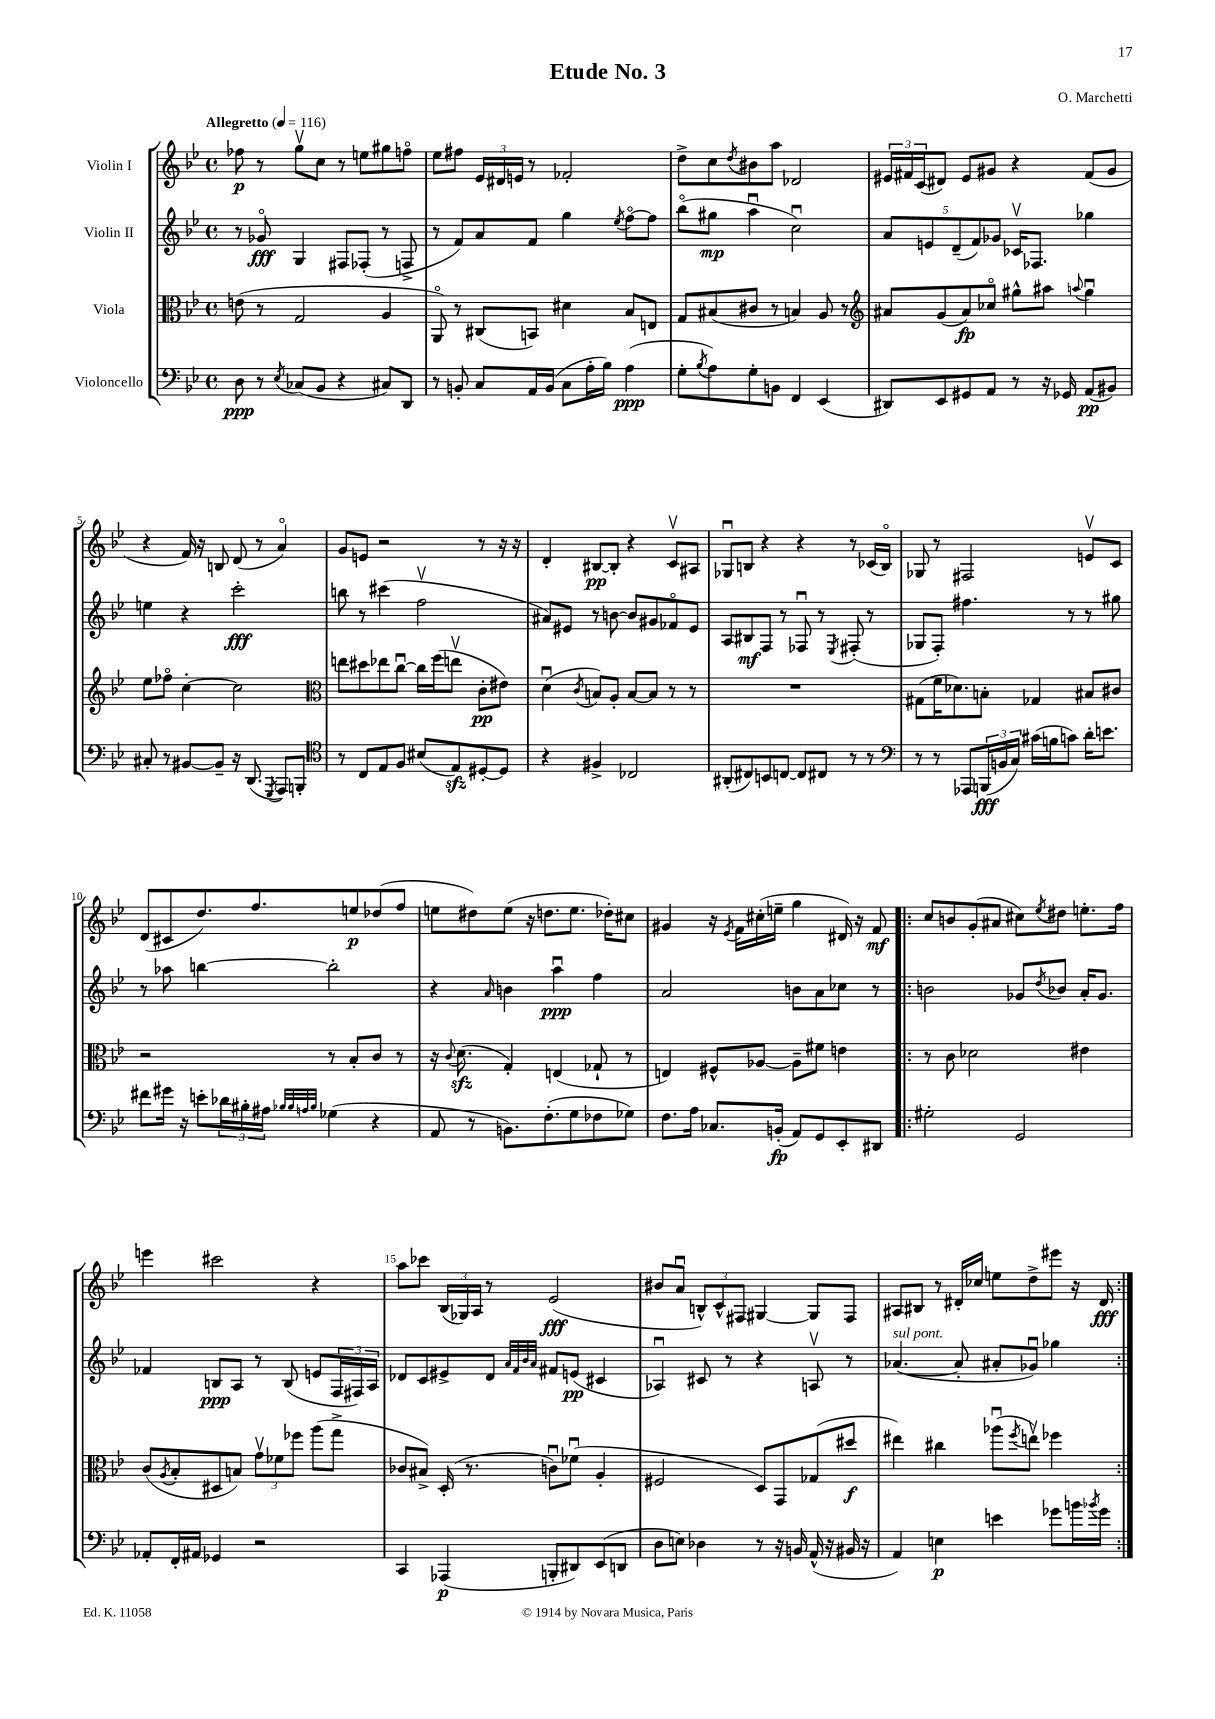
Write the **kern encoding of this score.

**kern	**kern	**kern	**kern
*staff4	*staff3	*staff2	*staff1
*clefF4	*clefC3	*clefG2	*clefG2
*k[b-e-]	*k[b-e-]	*k[b-e-]	*k[b-e-]
*M4/4	*M4/4	*M4/4	*M4/4
*met(c)	*met(c)	*met(c)	*met(c)
*MM116	*MM116	*MM116	*MM116
8D	(8e	8r	8ff-
8r	8r	8g-o	8r
8qE-	.	.	.
(8C-	2G	4G	8ggv
8BB-	.	.	8cc
4r	.	8F#	8r
.	.	(8F-'	8ee
8C#)	4A	8r	8gg#
8DD	.	8F^	8ffo
=	=	=	=
8r	8AAo)	8r	8ee-
8BB'	8r	8f)	8ff#
8C	(8C#	8a	24e-
.	.	.	24d#
.	.	.	24e
16AA	8BB)	8f	8r
(16BB	.	.	.
8C	4d#	4gg	2f-'
16A'	.	.	.
16B-)	.	.	.
.	.	8qee-	.
(4A	8B-	[8ffo	.
.	8E	8ff]	.
=	=	=	=
8G'	8G	(8bb-o	8dd^
8qB-	.	.	.
8A)	(8B#	8gg#	8cc
.	.	.	8qdd
8G'	8c#	4aau	8b#
8BB	8r	.	8aa
4FF	4B)	2ccu)	2d-
(4EE-	8A	.	.
.	8r	.	.
=	=	=	=
*	*clefG2	*	*
8DD#)	8a#	10a	24e#
.	.	.	24f#
.	.	.	(24c
.	.	10e	.
8EE-	(8g	.	8d#)
.	.	(10d~	.
8GG#	8a#)	.	8e#
.	.	10f)	.
8AA	8cc-o	.	8g#
.	.	10g-	.
8r	8gg#^^	16c-v	4r
.	.	8.F-	.
16r	8aa#	.	.
16GG-	.	.	.
.	8qqaa	.	.
(8AA	4gg#u	4gg-	(8f#
8BB#)	.	.	8g#
=	=	=	=
8C#'	8ee-	4ee	4r
8r	8ff-o	.	.
[8BB#	[4cc'	4r	16f)
.	.	.	16r
8BB#~]	.	.	8B
16r	2cc]	2ccc'	(8d
(8.DD	.	.	.
.	.	.	8r
8qGGG	.	.	.
8AAA)	.	.	4ao)
8BBB'	.	.	.
=	=	=	=
*clefC4	*clefC3	*	*
8r	8ee	8bb	8g
8C	8dd#	8r	8e
8E-	8ee-	(4ccc#	2r
8F	[8ccu	.	.
(8B#	16cc]	2ffv	.
.	(16ff	.	.
8E-)	8eev	.	.
[8D#'	8c'	.	8r
8D#]	8e#)	.	16r
.	.	.	16r
=	=	=	=
4r	(4du	8a#)	4d'
.	.	8e#	.
.	8qc	.	.
4F#^	8B)	8r	[8B#
.	8A'	[8b	8B#']
2C-	[8B	8b]	4r
.	8B]	8g#	.
.	8r	8f-o	8cv
.	8r	8e#	8A#
=	=	=	=
(8AA#'	1r	8A	8G-u
8C#)	.	8B#	8B
8BB	.	8F	4r
[8C	.	8r	.
8C]	.	8F-u	4r
8C#	.	8r	.
.	.	8qE-	.
8r	.	(8F#'	8r
8r	.	8r	(16c-
.	.	.	16Bo)
=	=	=	=
*clefF4	*	*	*
8r	(8G#	8G-	8G-
8r	16f	8F')	8r
.	8.d-)	.	.
8AAA-	.	4.ff#	2F#
(24BBB	8B'	.	.
24BB	.	.	.
24C)	.	.	.
(16c#	4G-	.	.
16B	.	.	.
8c)	.	8r	.
16d'	8B#	8r	8ev
8.e	.	.	.
.	8c#	8gg#	8c
=	=	=	=
8f#	2r	8r	(8d
16g#	.	8aa-	8c#
16r	.	.	.
8e'	.	[4bb	8.dd)
24d-	.	.	.
24B#'	.	.	.
.	.	.	8.ff
24A#	.	.	.
32qqB-	.	.	.
32qqB-	.	.	.
32qqA	.	.	.
32qqB-	.	.	.
(4G-	8r	2bb']	.
.	8B-'	.	8ee
4r	8c	.	(8dd-
.	8r	.	8ff
=	=	=	=
8AA	16r	4r	8ee
.	8qqc	.	.
.	(8.d	.	.
8r	.	.	8dd#)
.	.	16qqa	.
8.BB)	4G')	4b	(8ee
.	.	.	16r
(8.F'	.	.	8.dd
.	(4E	4aau	.
8G	.	.	8.ee
8F-	8G-`	4ff	.
.	.	.	16dd-')
8G-)	8r	.	8cc#
=	=	=	=
8.F	4E)	2a	4g#
16A	.	.	.
8.C-	8F#^^	.	16r
.	.	.	8qe-
.	.	.	16f
.	[8A-	.	(16cc#'
(16BB'	.	.	16ee~
8AA)	8A-~]	8b	4gg
8GG	8f#	8a	.
8EE-'	4e	8cc-	16d#)
.	.	.	16r
8DD#	.	8r	8f
=!|:	=!|:	=!|:	=!|:
2G#'	8r	2b	8cc
.	8c	.	8b
.	2d-	.	(8g'
.	.	.	8a#
2GG	.	8g-	8cc#)
.	.	8qdd	8qee-
.	.	8b-	8dd#
.	4e#	16a'	8.ee'
.	.	8.g-	.
.	.	.	16ff
=	=	=	=
8AA-'	(8c	4f-	4eee
.	8qA	.	.
16FF'	8B-'	.	.
16AA#	.	.	.
4GG-	8D#	8B	2ccc#
.	8B)	8A	.
2r	12gv	8r	.
.	12f-	.	.
.	.	(8B	.
.	12ff-	.	.
.	(8aa	8e	4r
.	8gg^	24F	.
.	.	24F#)	.
.	.	24A	.
=	=	=	=
4CC	8c-	8d-	8aa
.	8B#^)	8c	8ccc-
(4AAA-	(16D'	8e#^	(24B-
.	.	.	24G-)
.	8.r	.	.
.	.	.	24A
.	.	8d-	8r
.	.	32qqa	.
.	.	32qqf	.
.	.	32qqb-	.
.	.	32qqa	.
8BBB'	8cu)	8f#	(2e-
8DD#)	(8f-u	(8e	.
(8EE-	4A'	4c#	.
8DD	.	.	.
=	=	=	=
8D	2F#	4A-u)	8b#
8E)	.	.	8au
4D-	.	8c#	12B^^)
.	.	.	12c^^
.	.	8r	.
.	.	.	12F#
8r	8D)	4r	[4G#
16r	8GG	.	.
16BB	.	.	.
(16AA^^	(8G-	8Av	8G#]
16r	.	.	.
16BB#	8dd#	8r	8F#
16r	.	.	.
=	=	=	=
4AA)	4ee#)	([4.a-	8A#
.	.	.	8B#
4E	4cc#	.	8r
.	.	8a-']	16d#'
.	.	.	16cc-
4e	(8aa-u	8a#'	8ee
.	8qff	.	.
.	8eev)	8g-u)	8dd^
8g-	4ff-	4gg-	8eee#
16b	.	.	16r
8qb-	.	.	.
16g-	.	.	16d#
==:|!	==:|!	==:|!	==:|!
*-	*-	*-	*-
